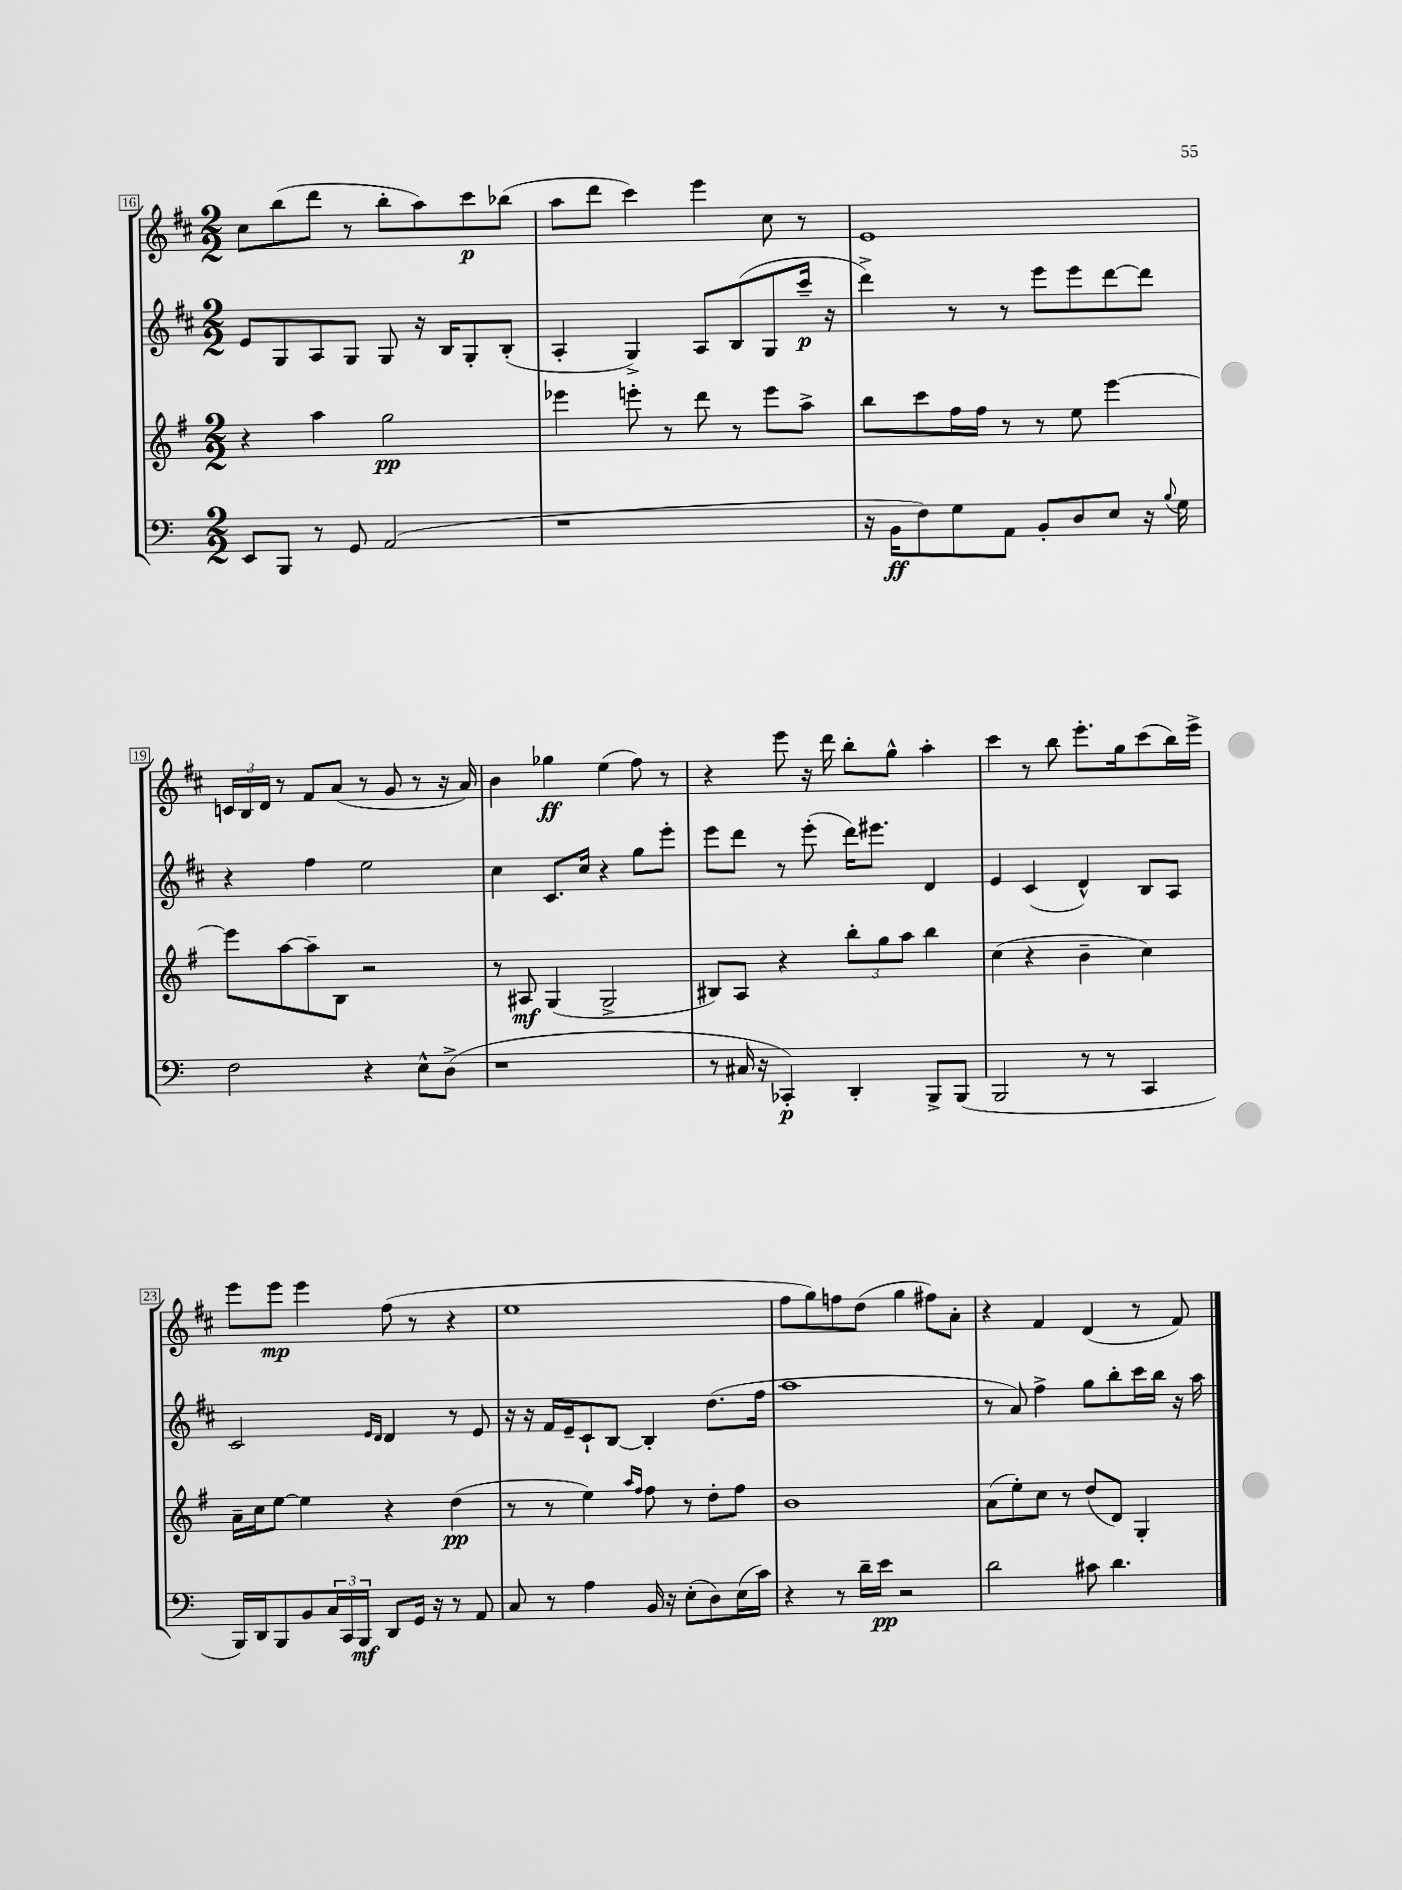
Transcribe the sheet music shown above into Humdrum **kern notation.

**kern	**kern	**kern	**kern
*staff4	*staff3	*staff2	*staff1
*clefF4	*clefG2	*clefG2	*clefG2
*k[]	*k[f#]	*k[f#c#]	*k[f#c#]
*M2/2	*M2/2	*M2/2	*M2/2
8EE	4r	8e	8cc#
8BBB	.	8G	(8bb
8r	4aa	8A	8ddd
8GG	.	8G	8r
(2AA	2gg	8G	8bb'
.	.	16r	8aa)
.	.	16B	.
.	.	8G'	8ccc#
.	.	(8B'	(8bb-
=	=	=	=
1r	4eee-	4A'	8aa
.	.	.	8ddd
.	8eee'	4G^)	4ccc#)
.	8r	.	.
.	8ddd	8A	4eee
.	8r	(8B	.
.	8eee	8G	8cc#
.	8aa^	16ccc#~	8r
.	.	16r	.
=	=	=	=
16r	8bb	4ddd^)	1e
16BB	.	.	.
8F)	8ccc	.	.
8G	16ff#	8r	.
.	16ff#	.	.
8AA	8r	8r	.
8BB'	8r	8eee	.
8D	8ee	8eee	.
8E	[4eee	[8ddd	.
16r	.	8ddd]	.
8qqB	.	.	.
16G	.	.	.
=	=	=	=
2F	8eee]	4r	24c
.	.	.	24B
.	.	.	24d
.	[8aa	.	8r
.	8aa~]	4ff#	8f#
.	8B	.	(8a
4r	2r	2ee	8r
.	.	.	8g
8E^^	.	.	8r
(8D^	.	.	16r
.	.	.	16a)
=	=	=	=
1r	8r	4cc#	4b
.	8A#	.	.
.	(4G	8.c#	4gg-
.	.	16cc#	.
.	2G^	4r	(4ee
.	.	8gg	8ff#)
.	.	8eee'	8r
=	=	=	=
8r	8B#)	8eee	4r
16C#	8A	8ddd	.
16r	.	.	.
4CC-')	4r	8r	8eee
.	.	(8eee'	16r
.	.	.	16ddd
4DD'	12bb'	16ddd)	8bb'
.	.	8.eee#	.
.	12gg	.	.
.	.	.	8gg^^
.	12aa	.	.
8BBB^	4bb	4d	4aa'
(8BBB	.	.	.
=	=	=	=
2BBB	(4cc	4e	4ccc#
.	4r	(4c#	8r
.	.	.	8bb
8r	4b~	4d^^)	8.eee'
8r	.	.	.
.	.	.	16gg
4CC	4cc)	8B	(8ccc#
.	.	8A	16bb)
.	.	.	16eee^
=	=	=	=
16BBB)	16a~	2c#	8eee
16DD	16cc	.	.
8BBB	[8ee	.	8eee
8BB	4ee]	.	4eee
24C	.	.	.
24CC	.	.	.
24BBB	.	.	.
.	.	16qqe	.
.	.	16qqd	.
8DD	4r	4d	(8ff#
16GG	.	.	8r
16r	.	.	.
8r	(4dd	8r	4r
8AA	.	8e	.
=	=	=	=
8C	8r	16r	1ee
.	.	16r	.
8r	8r	16f#	.
.	.	16e~	.
4A	4ee)	8c#`	.
.	.	[8B	.
.	16qqaa	.	.
.	16qqff#	.	.
16BB	8ff#	4B']	.
16r	.	.	.
(8E'	8r	.	.
8D)	8dd'	(8.dd	.
(16E	8ff#	.	.
16c)	.	16ff#	.
=	=	=	=
4r	1b	1aa	8ff#
.	.	.	8gg)
8r	.	.	8ff
16d~	.	.	(8dd
16e	.	.	.
2r	.	.	4gg
.	.	.	8ff#)
.	.	.	8a'
=	=	=	=
2d	(8a	8r	4r
.	8ee')	8a)	.
.	8cc	4ff#^	4f#
.	8r	.	.
8c#	(8dd	8gg	(4d
4.d	8d)	8bb'	.
.	4G'	16ccc#	8r
.	.	16bb	.
.	.	16r	8f#)
.	.	16aa	.
==	==	==	==
*-	*-	*-	*-
